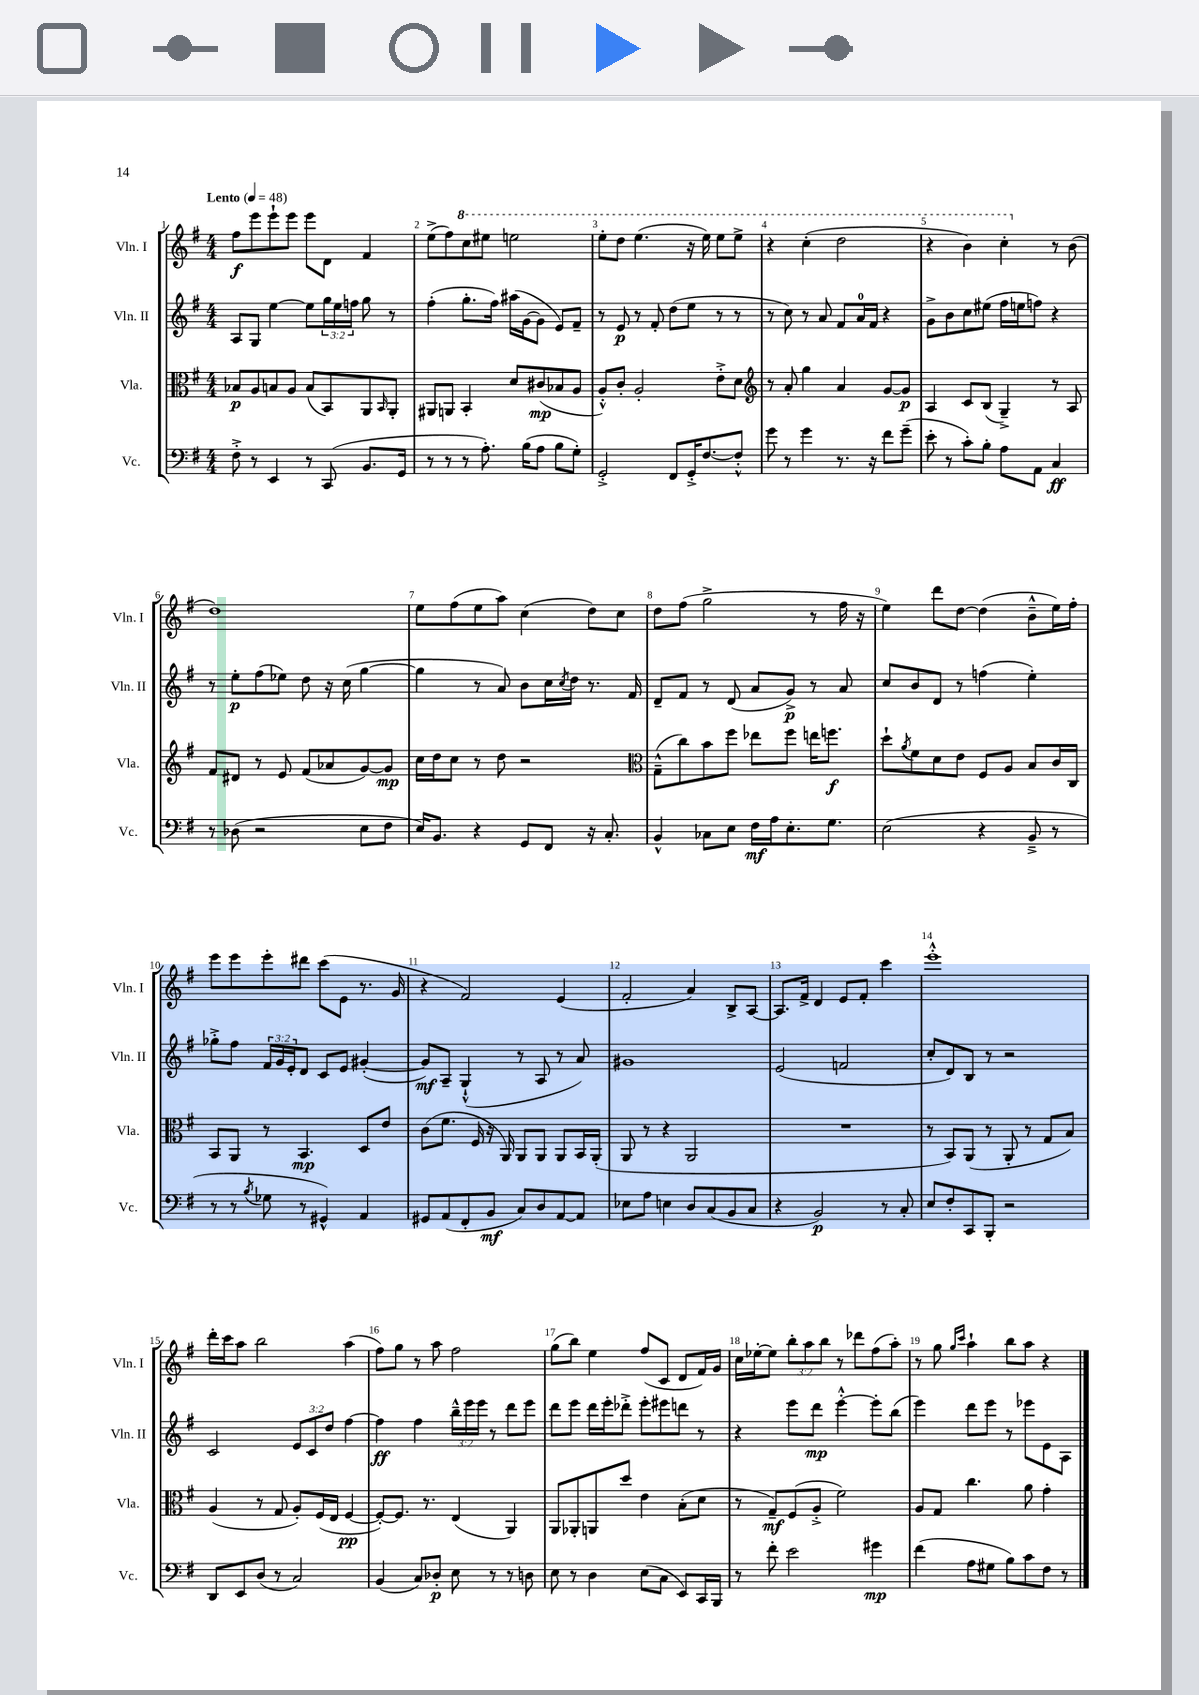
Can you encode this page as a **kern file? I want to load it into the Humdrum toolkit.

**kern	**dynam	**kern	**dynam	**kern	**dynam	**kern	**dynam
*part4	*part4	*part3	*part3	*part2	*part2	*part1	*part1
*staff4	*staff4	*staff3	*staff3	*staff2	*staff2	*staff1	*staff1
*I"Vc.	*	*I"Vla.	*	*I"Vln. II	*	*I"Vln. I	*
*I'Vc.	*	*I'Vla.	*	*I'Vln. II	*	*I'Vln. I	*
*clefF4	*	*clefC3	*	*clefG2	*	*clefG2	*
*k[f#]	*	*k[f#]	*	*k[f#]	*	*k[f#]	*
*M4/4	*	*M4/4	*	*M4/4	*	*M4/4	*
*MM48	*	*MM48	*	*MM48	*	*MM48	*
=1	=1	=1	=1	=1	=1	=1	=1
!	!	!	!	!	!	!LO:TX:a:B:t=Lento	!
8F#'^\	.	8B-X/L	p	8A/L	.	8ff#\L	f
8r	.	8A/	.	8G/J	.	8eee\	.
4EE/	.	8Bn/	.	[4ee\	.	8eee`\	.
.	.	8A/J	.	.	.	8eee\J	.
8r	.	(8B/L	.	8ee\L]	.	8eee\L	.
(8CC/	.	8BB/)	.	24gg\L	.	8d\J	.
.	.	.	.	24ee\	.	.	.
.	.	.	.	24ffn\JJ	.	.	.
8.BB/L	.	8AA/	.	8gg\	.	4f#/	.
.	.	16qqBB/	.	.	.	.	.
.	.	8AA'/J	.	8r	.	.	.
16GG/Jk	.	.	.	.	.	.	.
=2	=2	=2	=2	=2	=2	=2	=2
8r	.	8AA#X/L	.	(4ff#'\	.	(8ee^\L	.
8r	.	8AAn/J	.	.	.	8ff#\)	.
*	*	*	*	*	*	*8va	*
8r	.	4BB'/	.	8.gg'\L	.	8ccc\	.
8.A'\)	.	.	.	.	.	8eee#X\J	.
.	.	.	.	16ff#\Jk)	.	.	.
.	.	8d/L	.	(16aa#X\LL	.	2eeen\	.
(16B\KL	.	.	.	[16g\J	.	.	.
8A\J	.	(8c#X/	mp	8g\J]	.	.	.
8B\L	.	8B-X/	.	8e/L)	.	.	.
8G'\J)	.	8A/J	.	8f#~/J	.	.	.
=3	=3	=3	=3	=3	=3	=3	=3
2GG'^/	.	8A'^^/L)	.	8r	.	8eee'\L	.
.	.	8c'/J	.	8e/	p	8ddd\J	.
.	.	2A'/	.	8r	.	(4.eee\	.
.	.	.	.	8f#'/	.	.	.
8FF#/L	.	.	.	(8dd\L	.	.	.
16GG'^/K	.	.	.	8ee\J	.	16r	.
[8.F#/	.	.	.	.	.	16eee\)	.
.	.	8e'^\L	.	8r	.	8eee\L	.
8F#'^^/J]	.	8d\J	.	8r	.	8eee^\J	.
=4	=4	=4	=4	=4	=4	=4	=4
*	*	*clefG2	*	*	*	*	*
8g\	.	8r	.	8r	.	4r	.
8r	.	8a'/	.	8cc\)	.	.	.
4g\	.	4gg\	.	8r	.	(4ccc'\	.
.	.	.	.	8a/	.	.	.
8.r	.	4a/	.	8f#/L	.	2ddd\	.
.	.	.	.	16a/L	.	.	.
16r	.	.	.	16f#/JJ	.	.	.
8f#\L	.	[8g/L	.	4r	.	.	.
(8g~\J	.	8g/J]	p	.	.	.	.
=5	=5	=5	=5	=5	=5	=5	=5
8e'\	.	4A/	.	8g^\L	.	4r	.
8r	.	.	.	8b\	.	.	.
8c'\L)	.	8c/L	.	8cc\	.	4bb\)	.
8B'\J	.	(8B/J	.	(8ee#X\J	.	.	.
8A\L	.	4G~^/)	.	16ff#\LL	.	4ccc'\	.
.	.	.	.	16een\J	.	.	.
8AA\J	.	.	.	8ffn\J)	.	.	.
*	*	*	*	*	*	*X8va	*
4C/	ff	8r	.	4r	.	8r	.
.	.	8A/	.	.	.	(8b\	.
!!LO:LB:g=z
=6	=6	=6	=6	=6	=6	=6	=6
8r	.	8f#/L	.	8r	.	1dd)	.
(8D-X\	.	8d#X/J	.	8ee'\L	p	.	.
2r	.	8r	.	(8ff#\	.	.	.
.	.	8e/	.	8ee-X\J)	.	.	.
.	.	(8f#/L	.	8dd\	.	.	.
.	.	8a-X/	.	16r	.	.	.
.	.	.	.	(16cc\	.	.	.
8E\L	.	[8g/)	.	[4gg\	.	.	.
8F#\J	.	8g/J]	mp	.	.	.	.
=7	=7	=7	=7	=7	=7	=7	=7
16E/KL)	.	16cc\LL	.	4gg\]	.	8ee\L	.
8.BB/J	.	16dd\J	.	.	.	.	.
.	.	8cc\J	.	.	.	(8ff#\	.
4r	.	8r	.	8r	.	8ee\	.
.	.	8dd\	.	8a/)	.	8aa\J)	.
8GG/L	.	2r	.	8b\L	.	(4cc\	.
8FF#/J	.	.	.	16cc\L	.	.	.
.	.	.	.	8qcc/	.	.	.
.	.	.	.	16dd\JJ	.	.	.
16r	.	.	.	8.r	.	8dd\L)	.
8.C'/	.	.	.	.	.	.	.
.	.	.	.	.	.	8cc\J	.
.	.	.	.	16f#/	.	.	.
=8	=8	=8	=8	=8	=8	=8	=8
*	*	*clefC3	*	*	*	*	*
4BB^^/	.	(8G~^^\L	.	8d~/L	.	8dd\L	.
.	.	8cc\)	.	8f#/J	.	(8ff#\J	.
8C-X\L	.	8b\	.	8r	.	2gg^\	.
8E\J	.	8ff#\J	.	(8d/	.	.	.
16F#\LL	mf	8ee-X\L	.	8a/L	.	.	.
16A\J	.	.	.	.	.	.	.
8.E'\	.	8ff#\J	.	8g^/J)	p	.	.
.	.	16een\KL	.	8r	.	8r	.
8.G\J	.	8.ffn\J	f	.	.	.	.
.	.	.	.	8a/	.	16ff#\	.
.	.	.	.	.	.	16r	.
=9	=9	=9	=9	=9	=9	=9	=9
(2E\	.	8dd`\L	.	8cc/L	.	4ee\)	.
.	.	8qa/	.	.	.	.	.
.	.	8f#\	.	8b/	.	.	.
.	.	8d\	.	8d/J	.	8ddd\L	.
.	.	8e\J	.	8r	.	[8dd\J	.
4r	.	8F#/L	.	(4ffn\	.	(4dd\]	.
.	.	8A/J	.	.	.	.	.
8BB~^/	.	8B/L	.	4ee'\)	.	8b~^^\L	.
8r	.	16c/L	.	.	.	16ee\L)	.
.	.	16C/JJ	.	.	.	16ff#'\JJ	.
!!LO:LB:g=z
=10	=10	=10	=10	=10	=10	=10	=10
8r	.	8BB/L	.	8gg-X'^\L	.	8eee\L	.
8r	.	8AA/J	.	8ff#\J	.	8eee\	.
8qB/	.	.	.	.	.	.	.
8G-X\	.	8r	.	24f#/LL	.	8eee'\	.
.	.	.	.	24g/	.	.	.
.	.	.	.	24e'/J	.	.	.
8r	.	4.BB/	mp	8d/J	.	8ddd#X\J	.
4GG#X^^/)	.	.	.	8c/L	.	(8ccc\L	.
.	.	.	.	8e/J	.	8e\J	.
4AA/	.	8D/L	.	([4g#X'/	.	8.r	.
.	.	8e/J	.	.	.	.	.
.	.	.	.	.	.	16g/	.
=11	=11	=11	=11	=11	=11	=11	=11
8GG#X/L	.	(8c\L	.	8g#/L])	mf	4r	.
(8AA/	.	8.f#\J	.	8A~/J	.	.	.
8FF#'/	.	.	.	(4G`^^/	.	2f#/)	.
.	.	16F#/	.	.	.	.	.
8BB/J	mf	16r	.	.	.	.	.
.	.	16AA/)	.	.	.	.	.
8C/L)	.	8AA/L	.	8r	.	.	.
8D/	.	8AA/J	.	8A/	.	.	.
[8AA/	.	8AA/L	.	8r	.	(4e/	.
8AA/J]	.	16BB/L	.	8a/)	.	.	.
.	.	(16AA'/JJ	.	.	.	.	.
=12	=12	=12	=12	=12	=12	=12	=12
8E-X\L	.	8AA/	.	1g#X	.	2f#'/	.
8A\J	.	8r	.	.	.	.	.
4En\	.	4r	.	.	.	.	.
8D/L	.	2AA/	.	.	.	4a/)	.
(8C/	.	.	.	.	.	.	.
8BB/	.	.	.	.	.	8B^/L	.
8C/J	.	.	.	.	.	[8A/J	.
=13	=13	=13	=13	=13	=13	=13	=13
4r	.	1r	.	(2e/	.	8.A/L]	.
.	.	.	.	.	.	16f#^/Jk	.
2BB/)	p	.	.	.	.	4d/	.
.	.	.	.	2fn/	.	8e/L	.
.	.	.	.	.	.	8f#'/J	.
8r	.	.	.	.	.	4ccc\	.
8C'/	.	.	.	.	.	.	.
=14	=14	=14	=14	=14	=14	=14	=14
8E/L	.	8r	.	8cc'/L	.	1eee'^^	.
8F#'/	.	8BB/L)	.	8d/)	.	.	.
8CC/	.	(8AA/J	.	8B/J	.	.	.
8BBB'/J	.	8r	.	8r	.	.	.
2r	.	8AA'/	.	2r	.	.	.
.	.	8r	.	.	.	.	.
.	.	8G/L	.	.	.	.	.
.	.	8B/J)	.	.	.	.	.
!!LO:LB:g=z
=15	=15	=15	=15	=15	=15	=15	=15
8DD/L	.	(4A/	.	2c/	.	16ddd'\LL	.
.	.	.	.	.	.	16ccc\J	.
8EE/	.	.	.	.	.	8aa\J	.
(8D/J	.	8r	.	.	.	2bb\	.
8r	.	8G/	.	.	.	.	.
2C/)	.	8A'/L)	.	12e/L	.	.	.
.	.	.	.	12c/	.	.	.
.	.	(16F#/L	.	.	.	.	.
.	.	.	.	12dd/J	.	.	.
.	.	16E/JJ	.	.	.	.	.
.	.	[4F#/	pp	[4ff#\	.	(4aa\	.
=16	=16	=16	=16	=16	=16	=16	=16
(4BB/	.	8F#'/L_)	.	4ff#\]	ff	8ff#\L)	.
.	.	8.F#/J]	.	.	.	8gg\J	.
8C/L)	.	.	.	4ff#\	.	8r	.
.	.	8.r	.	.	.	.	.
8D-X'/J	p	.	.	.	.	8aa\	.
8E\	.	(4E/	.	24bb~^^\LL	.	2ff#\	.
.	.	.	.	24eee\	.	.	.
.	.	.	.	24eee\JJ	.	.	.
8r	.	.	.	8r	.	.	.
8r	.	4AA/)	.	8ddd\L	.	.	.
8Dn\	.	.	.	8eee\J	.	.	.
=17	=17	=17	=17	=17	=17	=17	=17
8E\	.	8AA/L	.	8ddd\L	.	(8gg\L	.
8r	.	8AA-X'/	.	8eee\J	.	8bb\J)	.
4D\	.	8AAn/	.	16ddd\LL	.	4ee\	.
.	.	.	.	16eee'\J	.	.	.
.	.	8dd/J	.	8ddd-X'^\J	.	.	.
(8E\L	.	4e\	.	8eee'\L	.	(8ff#/L	.
8C\J	.	.	.	8eee#X\	.	8c/J	.
8EE/L)	.	(8B'\L	.	8dddn\J	.	8d/L	.
16CC/L	.	8d\J	.	8r	.	16f#/L)	.
16BBB/JJ	.	.	.	.	.	16g/JJ	.
=18	=18	=18	=18	=18	=18	=18	=18
8r	.	8r	.	4r	.	16cc\LL	.
.	.	.	.	.	.	[16ee-X'\J	.
8f#'\	.	8G~/L)	mf	.	.	8ee-\J]	.
2e\	.	(8F#/	.	8eee\L	.	12bb'\L	.
.	.	.	.	.	.	12aa\	.
.	.	8A'^/J	.	8ddd\J	mp	.	.
.	.	.	.	.	.	12bb\J	.
.	.	2f#\)	.	[4eee'^^\	.	8r	.
.	.	.	.	.	.	8ddd-X\L	.
4g#X\	mp	.	.	8eee'\L]	.	(8ff#\	.
.	.	.	.	(8bb\J	.	8aa'\J)	.
=19	=19	=19	=19	=19	=19	=19	=19
(4f#\	.	8A/L	.	4eee\)	.	8r	.
.	.	8G/J	.	.	.	8gg\	.
.	.	.	.	.	.	16qqgg/LL	.
.	.	.	.	.	.	16qqccc/JJ	.
8A\L	.	4.cc\	.	8ddd\L	.	4aa`\	.
8G#X\J	.	.	.	8eee\J	.	.	.
8B\L)	.	.	.	8r	.	8bb\L	.
8c\	.	8a\	.	8eee-X\L	.	8aa\J	.
8F#\J	.	4g'\	.	8e\	.	4r	.
8r	.	.	.	8A\J	.	.	.
==	==	==	==	==	==	==	==
*-	*-	*-	*-	*-	*-	*-	*-
